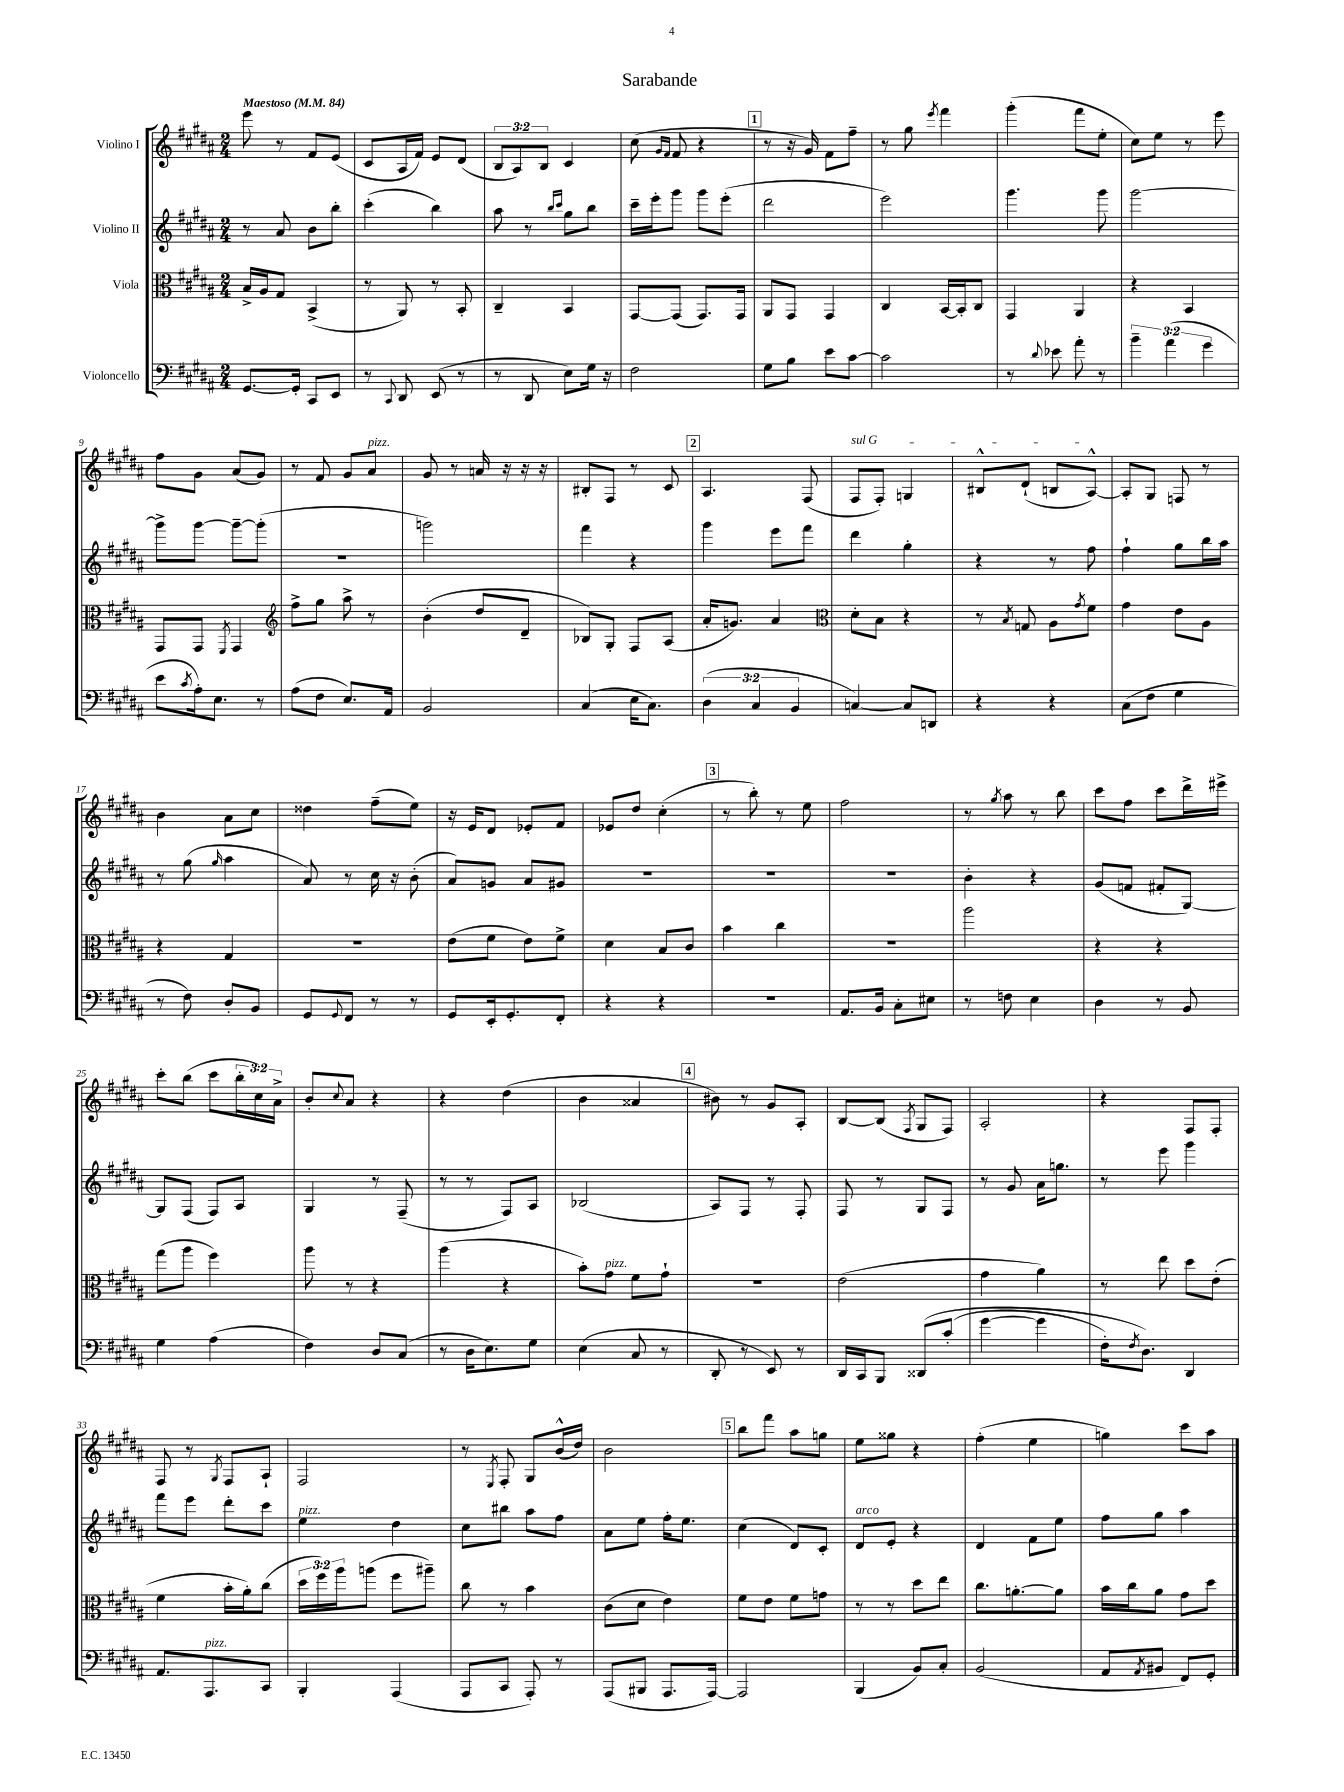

**kern	**kern	**kern	**kern
*staff4	*staff3	*staff2	*staff1
*clefF4	*clefC3	*clefG2	*clefG2
*k[f#c#g#d#a#]	*k[f#c#g#d#a#]	*k[f#c#g#d#a#]	*k[f#c#g#d#a#]
*M2/4	*M2/4	*M2/4	*M2/4
*MM84	*MM84	*MM84	*MM84
[8.GG#/L	16B^/LL	8r	8eee\
.	16A#/J	.	.
.	8G#/J	8a#/	8r
16GG#'/]Jk	.	.	.
8CC#/L	(4BB^/	8b\L	8f#/L
8EE/J	.	8bb'\J	(8e/J
=	=	=	=
8r	8r	(4ccc#'\	8c#/L
8qqCC#/	.	.	.
8DD#/	8AA#/)	.	16A#/L
.	.	.	16f#/JJ)
(8EE/	8r	4bb\)	8e/L
8r	8BB'/	.	(8d#/J
=	=	=	=
8r	4C#~/	8aa#\	12B/L
.	.	.	12A#/)
8DD#/	.	8r	.
.	.	.	12B/J
.	.	16qqbb/LL	.
.	.	16qqccc#/JJ	.
8E\L)	4BB/	8gg#\L	4c#/
16G#\Jk	.	8bb\J	.
16r	.	.	.
=	=	=	=
2F#\	[8GG#/L	16ccc#~\LL	(8cc#\
.	.	16eee'\J	.
.	.	.	16qqg#/LL
.	.	.	16qqf#/JJ
.	(8GG#/]J	8ggg#\J	8f#/
.	8.GG#/L)	8ggg#\L	4r
.	.	(8eee'\J	.
.	16GG#/Jk	.	.
=	=	=	=
8G#\L	8AA#/L	2ddd#\	8r
8B\J	8GG#/J	.	16r
.	.	.	16g#/)
8e\L	4GG#/	.	8f#\L
[8c#\J	.	.	8ff#~\J
=	=	=	=
2c#\]	4C#/	2eee\)	8r
.	.	.	8gg#\
.	.	.	8qeee/
.	[16BB/LL	.	4fff#\
.	16BB'/]J	.	.
.	8C#/J	.	.
=	=	=	=
8r	4GG#/	4.ggg#\	(4ggg#'\
8qqd#/	.	.	.
8e-\	.	.	.
8a#'\	4AA#/	.	8fff#\L
8r	.	8ggg#\	8ee'\J
=	=	=	=
6b~\	4r	[2ggg#\	8cc#\L)
.	.	.	8ee\J
(6a#\	.	.	.
.	4BB/	.	8r
6g#\	.	.	.
.	.	.	8eee\
=	=	=	=
8e\L	8GG#/L	8ggg#^\]L	8ff#\L
8qc#/	.	.	.
16A#'\k)	8GG#/J	[8ggg#\J	8g#\J
8.E\J	.	.	.
.	8qFF#/	.	.
.	4GG#/	8ggg#~\_L	(8a#/L
8r	.	(8ggg#'\]J	8g#/J)
=	=	=	=
*	*clefG2	*	*
(8A#\L	8ff#^\L	2r	8r
8F#\J	8gg#\J	.	8f#/
8.E/L)	8aa#^\	.	8g#/L
.	8r	.	8a#/J
16AA#/Jk	.	.	.
=	=	=	=
2BB/	(4b'\	2ggg\)	8g#/
.	.	.	8r
.	8dd#/L	.	16a/
.	.	.	16r
.	8d#~/J	.	16r
.	.	.	16r
=	=	=	=
(4C#/	8B-/L)	4fff#\	8B#'/L
.	8G#'/J	.	8F#/J
16E\LK	8F#/L	4r	8r
8.C#\J)	.	.	.
.	(8A#/J	.	8c#/
=	=	=	=
(6D#\	16a#'/LK	4ggg#\	4.A#/
.	8.g/J)	.	.
6C#/	.	.	.
.	4a#/	8eee\L	.
6BB/	.	.	.
.	.	8fff#\J	(8F#/
=	=	=	=
*	*clefC3	*	*
[4C/)	8d#'\L	4ddd#\	8F#/L
.	8B\J	.	8F#'/J)
8C/]L	4r	4gg#'\	4G/
8DD/J	.	.	.
=	=	=	=
4r	8r	4r	8B#^^/L
.	8qB/	.	.
.	8G/	.	(8d#`/J
4r	8A#\L	8r	8B/L
.	8qg#/	.	.
.	8f#\J	8ff#\	[8A#^^/J)
=	=	=	=
(8C#\L	4g#\	4ff#`\	8A#'/]L
8F#\J	.	.	8G#/J
4G#\	8e\L	8gg#\L	8F/
.	8A#\J	16bb\L	8r
.	.	16aa#\JJ	.
=	=	=	=
8r	4r	8r	4b\
8F#\)	.	(8gg#\	.
.	.	16qqgg#/	.
8D#'/L	4G#/	4aa#\	8a#\L
8BB/J	.	.	8cc#\J
=	=	=	=
8GG#/L	2r	8a#/)	4dd##\
8qqGG#/	.	.	.
8FF#/J	.	8r	.
8r	.	16cc#\	(8ff#~\L
.	.	16r	.
8r	.	(8b'\	8ee\J)
=	=	=	=
8GG#/L	(8e\L	8a#/L)	16r
.	.	.	16e/LK
16EE'/k	8f#\J	8g/J	8d#/J
8.GG#'/	.	.	.
.	8e\L)	8a#/L	8e-'/L
8FF#'/J	8f#^\J	8g#/J	8f#/J
=	=	=	=
4r	4d#\	2r	8e-/L
.	.	.	8dd#/J
4r	8B/L	.	(4cc#'\
.	8c#/J	.	.
=	=	=	=
2r	4b\	2r	8r
.	.	.	8bb'\)
.	4cc#\	.	8r
.	.	.	8ee\
=	=	=	=
8.AA#/L	2r	2r	2ff#\
16BB/Jk	.	.	.
8C#'\L	.	.	.
8E#\J	.	.	.
=	=	=	=
8r	2aa#\	4b'\	8r
.	.	.	8qgg#/
8F\	.	.	8aa#\
4E\	.	4r	8r
.	.	.	8bb\
=	=	=	=
4D#\	4r	(8g#/L	8ccc#\L
.	.	8f/J	8ff#\J
8r	4r	8f#'/L	8ccc#\L
8BB/	.	[8G#/J)	16ddd#^\L
.	.	.	16eee#^\JJ
=	=	=	=
4G#\	(8gg#\L	8G#/]L	8ccc#'\L
.	8aa#\J	(8F#/J	(8bb\J
(4A#\	4ff#\)	8F#/L)	8ccc#\L
.	.	8A#/J	24bb'\L
.	.	.	24cc#\)
.	.	.	24a#^\JJ
=	=	=	=
4F#\)	8aa#\	4G#/	8b'/L
.	.	.	8qqcc#/
.	8r	.	8a#/J
8D#/L	4r	8r	4r
(8C#/J	.	(8F#~/	.
=	=	=	=
8r	(4aa#\	8r	4r
16D#\LK	.	8r	.
8.E\)	.	.	.
.	4r	8F#/L)	(4dd#\
8G#\J	.	8A#/J	.
=	=	=	=
(4E\	8b'\L)	(2B-/	4b\
.	8g#\J	.	.
8C#/	8f#\L	.	4a##/
8r	8g#`\J	.	.
=	=	=	=
8DD#'/	2r	8A#/L)	8b#\)
8r	.	8F#/J	8r
8EE/)	.	8r	8g#/L
8r	.	8F#'/	8A#'/J
=	=	=	=
16DD#/LL	(2e\	8F#/	[8B/L
16CC#/J	.	.	.
8BBB/J	.	8r	(8B/]J
.	.	.	8qF#/
&(8DD##/L	.	8G#/L	8G#/L
(8c#'/J	.	8F#/J	8F#/J)
=	=	=	=
[4g#\	4g#\	8r	2A#'/
.	.	8g#/	.
4g#\]	4a#\)	16a#\LK	.
.	.	8.gg\J	.
=	=	=	=
16F#'\LK)	8r	8r	4r
8qF#/	.	.	.
8.D#\J&)	.	.	.
.	8ee\	8eee\	.
4DD#/	8dd#\L	4ggg#\	8F#/L
.	(8e'\J	.	8F#'/J
=	=	=	=
8.AA#/L	4f#\	8fff#\L	8F#/
.	.	8eee\J	8r
8.AAA#/	.	.	.
.	.	.	8qG#/
.	16b'\LL	8ddd#'\L	8F#/L
.	16a#'\J)	.	.
8CC#/J	(8cc#\J	8ccc#\J	8A#`/J
=	=	=	=
4BBB'/	24dd#\LL	4ee\	2F#/
.	24ff#\)	.	.
.	24aa#\J	.	.
.	(8aa\J	.	.
(4AAA#/	8ff#\L	4dd#\	.
.	8aa#~\J)	.	.
=	=	=	=
8AAA#/L	8cc#\	8cc#\L	8r
.	.	.	8qE/
8CC#/J	8r	8bb#\J	8F#'/
8AAA#'/)	4b\	8aa#\L	8G#/L
8r	.	8ff#\J	(16b^^/L
.	.	.	16dd#/JJ)
=	=	=	=
(8AAA#/L	(8c#\L	8a#\L	2b\
8BBB#/J	8d#\J	8ee\J	.
8.AAA#/L	4e\)	16ff#'\LK	.
.	.	8.ee\J	.
[16AAA#/Jk)	.	.	.
=	=	=	=
2AAA#/]	8f#\L	(4cc#\	8bb\L
.	8e\J	.	8fff#\J
.	8f#\L	8d#/L)	8aa#\L
.	8g\J	8c#'/J	8gg\J
=	=	=	=
(4BBB/	8r	8d#/L	8ee\L
.	8r	8e'/J	8gg##\J
8BB/L)	8dd#\L	4r	4r
8C#'/J	8ee\J	.	.
=	=	=	=
(2BB/	8.cc#\L	4d#/	(4ff#'\
.	[8.a'\	.	.
.	.	8f#\L	4ee\
.	8a\]J	8ee\J	.
=	=	=	=
8AA#/L	16b\LL	8ff#\L	4gg\)
.	16cc#\J	.	.
8qAA#/	.	.	.
8BB#/J	8a#\J	8gg#\J	.
8FF#/L)	8g#\L	4aa#\	8ccc#\L
8GG#'/J	8dd#\J	.	8aa#\J
==	==	==	==
*-	*-	*-	*-
